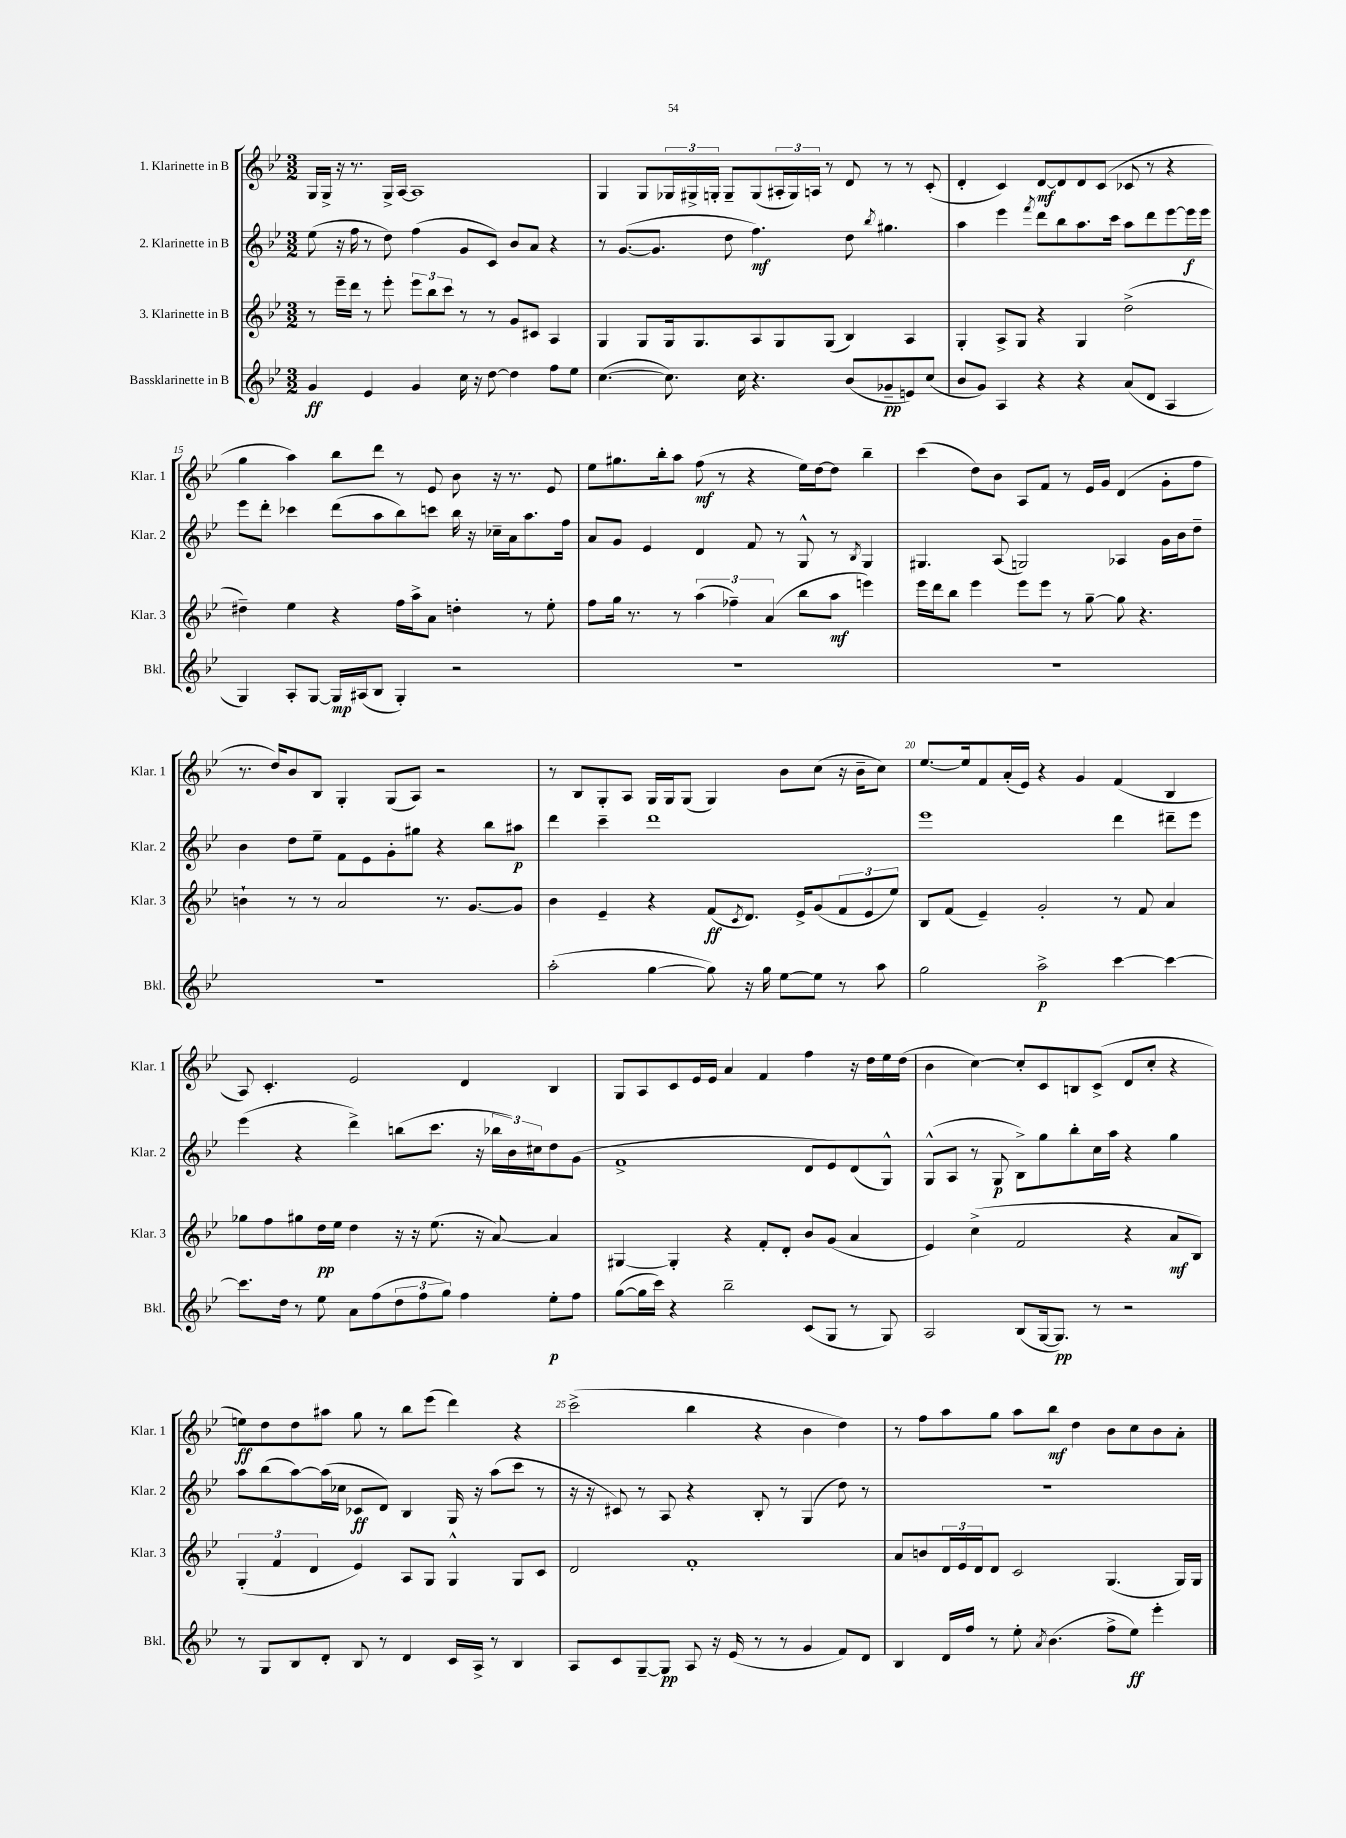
<<
\new StaffGroup <<
\new Staff = "s0" \with { instrumentName = "1. Klarinette in B" shortInstrumentName = "Klar. 1" } {
    \clef treble \key bes \major \numericTimeSignature \time 3/2
    g16 g16-> r16 r8. g16-> a16~ a1 |
    g4 g8 \tuplet 3/2 { ges16 gis16-> g16-. } g8-- g8( \tuplet 3/2 { ais16-. g16) a16 } r8 d'8 r8 r8 c'8-.( |
    d'4-. c'4) d'8~\mf d'8 d'8 c'8( ces'8 r8 r4 |
    g''4 a''4) bes''8 d'''8 r8 ees'8 bes'8 r16 r8. ees'8 |
    ees''8 gis''8. bes''16-. a''8 f''8\mf( r8 r4 ees''16) d''16~ d''8 bes''4-- |
    c'''4( d''8) bes'8 a8 f'8 r8 ees'16 g'16 d'4( g'8-. f''8 |
    r8. d''16) bes'8 bes8 g4-. g8( a8) r2 |
    r8 bes8 g8-. a8 g16 g16 g8( g4) bes'8 c''8( r16 bes'16-- c''8) |
    ees''8.~ ees''16 f'8 a'16-.( ees'16) r4 g'4 f'4( bes4 |
    a8) c'4.-. ees'2 d'4 bes4 |
    g8 a8 c'8 ees'16 ees'16 a'4 f'4 f''4 r16 d''16 ees''16 d''16( |
    bes'4 c''4~) c''8-. c'8 b8 c'8->( d'8 c''8-. r4 |
    e''8\ff) d''8 d''8 ais''8 g''8 r8 bes''8 ees'''8( d'''4) r4 |
    c'''2->( bes''4 r4 bes'4 d''4) |
    r8 f''8 a''8 g''8 a''8 bes''8\mf d''4 bes'8 c''8 bes'8 a'8-. \bar "|." |
}
\new Staff = "s1" \with { instrumentName = "2. Klarinette in B" shortInstrumentName = "Klar. 2" } {
    \clef treble \key bes \major \numericTimeSignature \time 3/2
    ees''8( r16 f''16 r8 d''8) f''4( g'8 c'8) bes'8 a'8 r4 |
    r8 g'8.~( g'8. d''8 f''4.\mf) d''8 \acciaccatura { bes''8 } gis''4. |
    a''4 ees'''4 \acciaccatura { f'''8 } d'''8 bes''8 a''8. c'''16 a''8 d'''8 ees'''8~ ees'''16\f ees'''16 |
    ees'''8 d'''8-. ces'''4 d'''8( a''8 bes''8) c'''8 bes''16 r16 ces''16-- a'16 a''8. f''16 |
    a'8 g'8 ees'4 d'4 f'8 r8 g8-^ r8 \acciaccatura { bes8 } g4 |
    gis4. a8( g2) aes4 g'16 bes'16 d''8-- |
    bes'4 d''8 ees''8-- f'8 ees'8 g'8-. gis''8 r4 bes''8 ais''8\p |
    d'''4 c'''4-- d'''1 |
    ees'''1 d'''4 dis'''8-- ees'''8 |
    ees'''4( r4 d'''4->) b''8( c'''8. r16 \tuplet 3/2 { bes''16 bes'16) cis''16 } d''8 g'8( |
    f'1-> d'8 ees'8) d'8( g8-^) |
    g8-^( a8 r8 g8\p bes8->) g''8 bes''8-. c''16 a''16 r4 g''4 |
    a''8 bes''8( a''8~) a''16( ces''16 ces'8\ff d'8) bes4 g16 r16 a''8( c'''8 r8 |
    r16 r16 cis'8) r8 a8 r4 bes8-. r8 g4( d''8) r8 |
    R1. \bar "|." |
}
\new Staff = "s2" \with { instrumentName = "3. Klarinette in B" shortInstrumentName = "Klar. 3" } {
    \clef treble \key bes \major \numericTimeSignature \time 3/2
    r8 ees'''16-- d'''16 r8 ees'''8-. \tuplet 3/2 { ees'''8 bes''8 c'''8 } r8 r8 g'8 cis'8 a4 |
    g4 g8 g16 g8. a8 g8 g8( bes4) a4 |
    g4-. a8-> g8 r4 g4 d''2->( |
    dis''4--) ees''4 r4 f''16 a''16-> a'8 d''4-. r8 ees''8-. |
    f''8 g''16 r8. r8 \tuplet 3/2 { a''4( fes''4--) a'4( } bes''8 a''8\mf e'''4) |
    ees'''16 d'''16 bes''8 ees'''4 ees'''8 ees'''8 r8 g''8~-- g''8 r4. |
    b'4-! r8 r8 a'2 r8. g'8.~ g'8 |
    bes'4 ees'4-- r4 f'8\ff( \acciaccatura { c'8 } d'8.) ees'16-> g'8( \tuplet 3/2 { f'8 ees'8 ees''8) } |
    bes8 f'8( ees'4--) g'2-. r8 f'8 a'4 |
    ges''8 f''8 gis''8 d''16\pp ees''16 d''4 r16 r16 ees''8.( r16 a'8~) a'4 |
    gis4~ gis4-. r4 f'8-. d'8-. bes'8 g'8( a'4 |
    ees'4) c''4->( f'2 r4 a'8\mf bes8) |
    \tuplet 3/2 { g4-.( f'4 d'4 } ees'4) a8 g8 g4-^ g8 c'8 |
    d'2 f'1-. |
    a'8 b'8 \tuplet 3/2 { d'16 ees'16 d'16 } d'8 c'2 g4.( g16) g16 \bar "|." |
}
\new Staff = "s3" \with { instrumentName = "Bassklarinette in B" shortInstrumentName = "Bkl." } {
    \clef treble \key bes \major \numericTimeSignature \time 3/2
    g'4\ff ees'4 g'4 c''16 r16 d''8~ d''4 f''8 ees''8 |
    c''4.~( c''8.) c''16 r4. bes'8( ges'8--\pp e'8) c''8( |
    bes'8 g'8) a4 r4 r4 a'8( d'8 a4 |
    g4) a8-. g8~ g16\mp ais16( bes8 g4-.) r2 |
    R1. |
    R1. |
    R1. |
    a''2-.( g''4~ g''8) r16 g''16 ees''8~ ees''8 r8 a''8 |
    g''2 a''2->\p c'''4~ c'''4~ |
    c'''8. d''16 r8 ees''8 a'8 f''8( \tuplet 3/2 { d''8 f''8 g''8) } f''4 ees''8-.\p f''8 |
    g''8~( g''16 c'''16) r4 bes''2-- c'8( g8 r8 g8) |
    a2 bes8( g16~ g8.\pp) r8 r2 |
    r8 g8 bes8 d'8-. bes8 r8 d'4 c'16 a16-> r8 bes4 |
    a8 c'8 g8~-- g8\pp a8 r16 ees'16( r8 r8 g'4 f'8) d'8 |
    bes4 d'16 f''16 r8 ees''8-. \acciaccatura { a'8 } bes'4.( f''8-> ees''8\ff) ees'''4-. \bar "|." |
}
>>
>>
\layout { \context { \Score currentBarNumber = #12 \override BarNumber.break-visibility = ##(#f #t #t) barNumberVisibility = #(every-nth-bar-number-visible 5) } }
